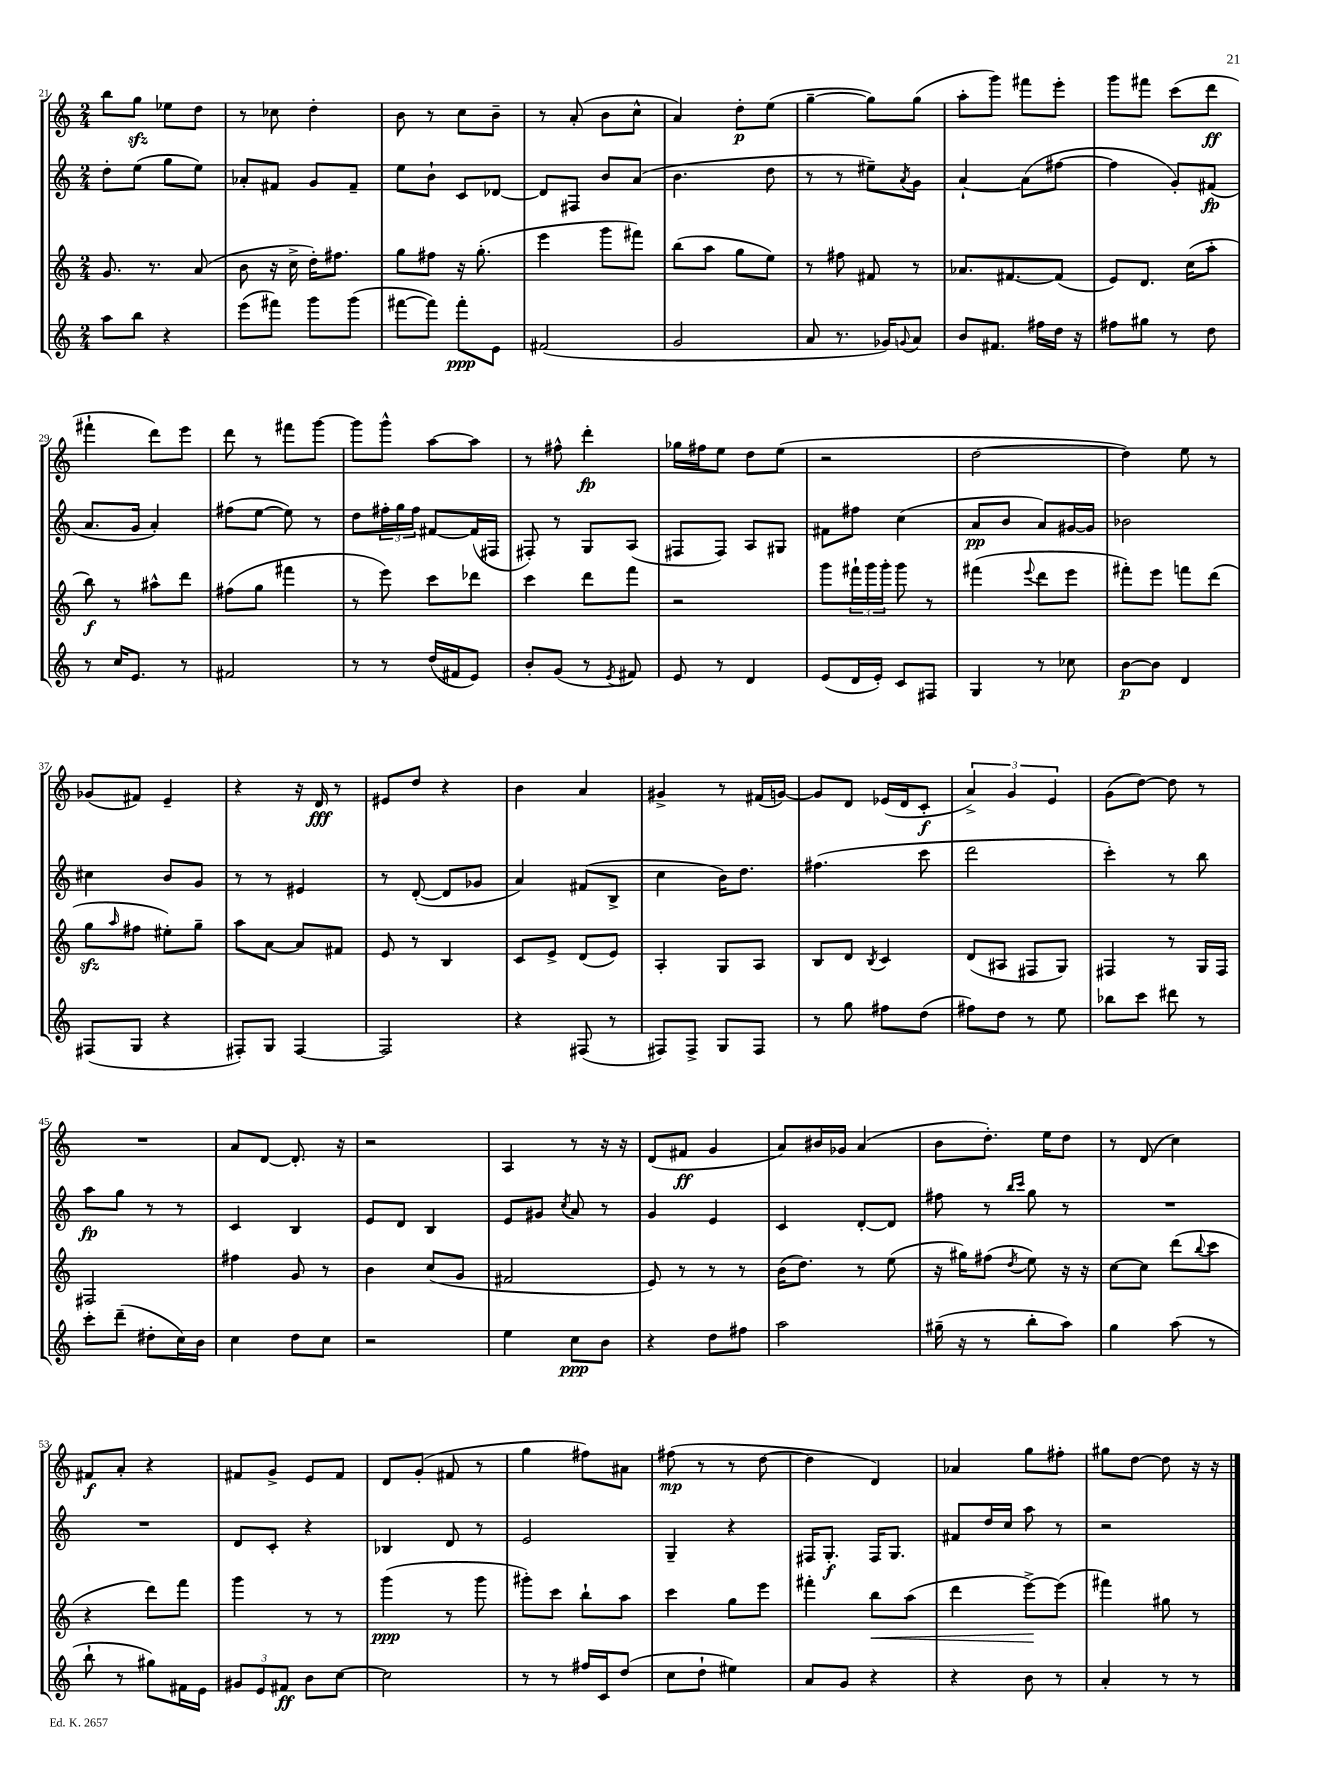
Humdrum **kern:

**kern	**kern	**kern	**kern
*staff4	*staff3	*staff2	*staff1
*clefG2	*clefG2	*clefG2	*clefG2
*k[]	*k[]	*k[]	*k[]
*M2/4	*M2/4	*M2/4	*M2/4
8aa	8.g	8dd'	8bb
8bb	.	(8ee	8gg
.	8.r	.	.
4r	.	8gg	8ee-
.	(8a	8ee)	8dd
=	=	=	=
(8eee	8b	8a-'	8r
8fff#)	16r	8f#	8cc-
.	16cc^	.	.
8ggg	16dd')	8g	4dd'
.	8.ff#	.	.
(8ggg	.	8f#~	.
=	=	=	=
[8fff#	8gg	8ee	8b
8fff#])	8ff#	8b`	8r
8fff#'	16r	8c	8cc
.	(8.gg'	.	.
8e	.	[8d-	8b~
=	=	=	=
(2f#	4eee	8d-]	8r
.	.	8F#	(8a'
.	8ggg	8b	8b
.	8fff#)	(8a	8cc^^
=	=	=	=
2g	(8bb	4.b	4a)
.	8aa	.	.
.	8gg	.	8dd'
.	8ee)	8dd	(8ee
=	=	=	=
8a	8r	8r	[4gg~
8.r	8ff#	8r	.
.	8f#	8ee#~)	8gg])
16g-)	.	.	.
8qqg	.	8qa	.
8a	8r	8g	(8gg
=	=	=	=
8b	8.a-	[4a`	8aa'
8.f#	.	.	8ggg)
.	[8.f#	.	.
.	.	(8a]	8fff#
16ff#	.	.	.
16dd	(8f#]	[8ff#	8eee'
16r	.	.	.
=	=	=	=
8ff#	8e)	4ff#]	8ggg
8gg#	8.d	.	8fff#
8r	.	8g')	(8ccc
.	(16cc	.	.
8dd	8aa'	(8f#	8ddd
=	=	=	=
8r	8bb)	8.a	4fff#`
16cc	8r	.	.
8.e	.	16g	.
.	8aa#^^	4a')	8ddd)
8r	8ddd	.	8eee
=	=	=	=
2f#	(8ff#	(8ff#	8ddd
.	8gg	[8ee	8r
.	4fff#	8ee])	8fff#
.	.	8r	[8ggg
=	=	=	=
8r	8r	8dd	8ggg]
8r	8eee)	24ff#'	8ggg^^
.	.	24gg	.
.	.	24ff#	.
(16dd	8ccc	[8f#	[8aa
16f#	.	.	.
8e)	8ddd-	(16f#]	8aa]
.	.	16F#	.
=	=	=	=
8b'	4ccc	8F#')	8r
(8g	.	8r	8ff#^^
8r	8ddd	8G	4ddd'
8qe	.	.	.
8f#)	8fff	(8A	.
=	=	=	=
8e	2r	8F#	16gg-
.	.	.	16ff#
8r	.	8F#)	8ee
4d	.	8A	8dd
.	.	8G#	(8ee
=	=	=	=
(8e	8ggg	8f#	2r
16d	24fff#`	8ff#	.
.	24ggg	.	.
16e')	.	.	.
.	24ggg'	.	.
8c	8ggg	(4cc	.
8F#	8r	.	.
=	=	=	=
4G	(4fff#	8a	[2dd
.	.	8b	.
.	8qqeee	.	.
8r	8ddd	8a)	.
8cc-	8eee	[16g#	.
.	.	16g#]	.
=	=	=	=
[8b	8fff#')	2b-	4dd])
8b]	8eee	.	.
4d	8fff	.	8ee
.	(8ddd	.	8r
=	=	=	=
(8F#	8gg	4cc#	(8g-
.	16qqaa	.	.
8G	8ff#	.	8f#)
4r	8ee#')	8b	4e~
.	8gg~	8g	.
=	=	=	=
8F#')	8aa	8r	4r
8G	[8a	8r	.
[4F#	8a]	4e#	16r
.	.	.	16d
.	8f#	.	8r
=	=	=	=
2F#]	8e	8r	8e#
.	8r	([8d'	8dd
.	4B	8d]	4r
.	.	8g-	.
=	=	=	=
4r	8c	4a)	4b
.	8e^	.	.
(8F#	(8d	(8f#	4a
8r	8e)	8B^	.
=	=	=	=
8F#)	4A'	4cc	4g#^
8F#^	.	.	.
8G	8G	16b)	8r
.	.	8.dd	.
8F#	8A	.	(16f#
.	.	.	[16g)
=	=	=	=
8r	8B	(4.ff#	8g]
8gg	8d	.	8d
.	8qB	.	.
8ff#	4c	.	(16e-
.	.	.	16d
(8dd	.	8ccc	8c'
=	=	=	=
8ff#)	(8d	2ddd	6a^)
8dd	8A#	.	.
.	.	.	6g
8r	8F#	.	.
.	.	.	6e
8ee	8G)	.	.
=	=	=	=
8bb-	4F#	4ccc')	(8g
8ccc	.	.	[8dd)
8ddd#	8r	8r	8dd]
8r	16G	8bb	8r
.	16F#	.	.
=	=	=	=
8ccc'	2F#	8aa	2r
(8ddd~	.	8gg	.
8dd#'	.	8r	.
16cc)	.	8r	.
16b	.	.	.
=	=	=	=
4cc	4ff#	4c	8a
.	.	.	[8d
8dd	8g	4B	8.d']
8cc	8r	.	.
.	.	.	16r
=	=	=	=
2r	4b	8e	2r
.	.	8d	.
.	(8cc	4B	.
.	8g	.	.
=	=	=	=
4ee	2f#	8e	4A
.	.	8g#	.
.	.	8qcc	.
8cc	.	8a	8r
8b	.	8r	16r
.	.	.	16r
=	=	=	=
4r	8e)	4g	(8d
.	8r	.	8f#
8dd	8r	4e	4g
8ff#	8r	.	.
=	=	=	=
2aa	(16b	4c	8a)
.	8.dd)	.	.
.	.	.	16b#
.	.	.	16g-
.	8r	[8d'	(4a
.	(8ee	8d]	.
=	=	=	=
(16gg#~	16r	8ff#	8b
16r	16gg#)	.	.
8r	(8ff#	8r	8.dd')
.	.	16qqbb	.
.	8qdd	16qqccc	.
8bb'	8ee)	8gg	.
.	.	.	16ee
8aa)	16r	8r	8dd
.	16r	.	.
=	=	=	=
4gg	[8cc	2r	8r
.	8cc]	.	(8d
(8aa	(8ddd	.	4cc)
.	8qqbb	.	.
8r	8ccc	.	.
=	=	=	=
8bb`	4r	2r	8f#
8r	.	.	8a'
8gg#)	8ddd)	.	4r
16f#	8fff	.	.
16e	.	.	.
=	=	=	=
12g#	4ggg	8d	8f#
12e	.	.	.
.	.	8c'	8g^
12f#	.	.	.
8b	8r	4r	8e
[8cc	8r	.	8f#
=	=	=	=
2cc]	(4ggg	4B-	8d
.	.	.	(8g'
.	8r	8d	8f#
.	8ggg	8r	8r
=	=	=	=
8r	8ggg#')	2e	4gg
8r	8ccc	.	.
16ff#	8bb`	.	8ff#)
16c	.	.	.
(8dd	8aa	.	8a#
=	=	=	=
8cc	4ccc	4G~	(8ff#
8dd`	.	.	8r
4ee#)	8gg	4r	8r
.	8eee	.	[8dd
=	=	=	=
8a	4fff#'	16F#	4dd]
.	.	8.G'	.
8g	.	.	.
4r	8bb	16F#	4d)
.	.	8.G	.
.	(8aa	.	.
=	=	=	=
4r	4ddd	8f#	4a-
.	.	16dd	.
.	.	16cc	.
8b	[8eee^)	8aa	8gg
8r	(8eee]	8r	8ff#'
=	=	=	=
4a'	4fff#)	2r	8gg#
.	.	.	[8dd
8r	8gg#	.	8dd]
8r	8r	.	16r
.	.	.	16r
==	==	==	==
*-	*-	*-	*-
